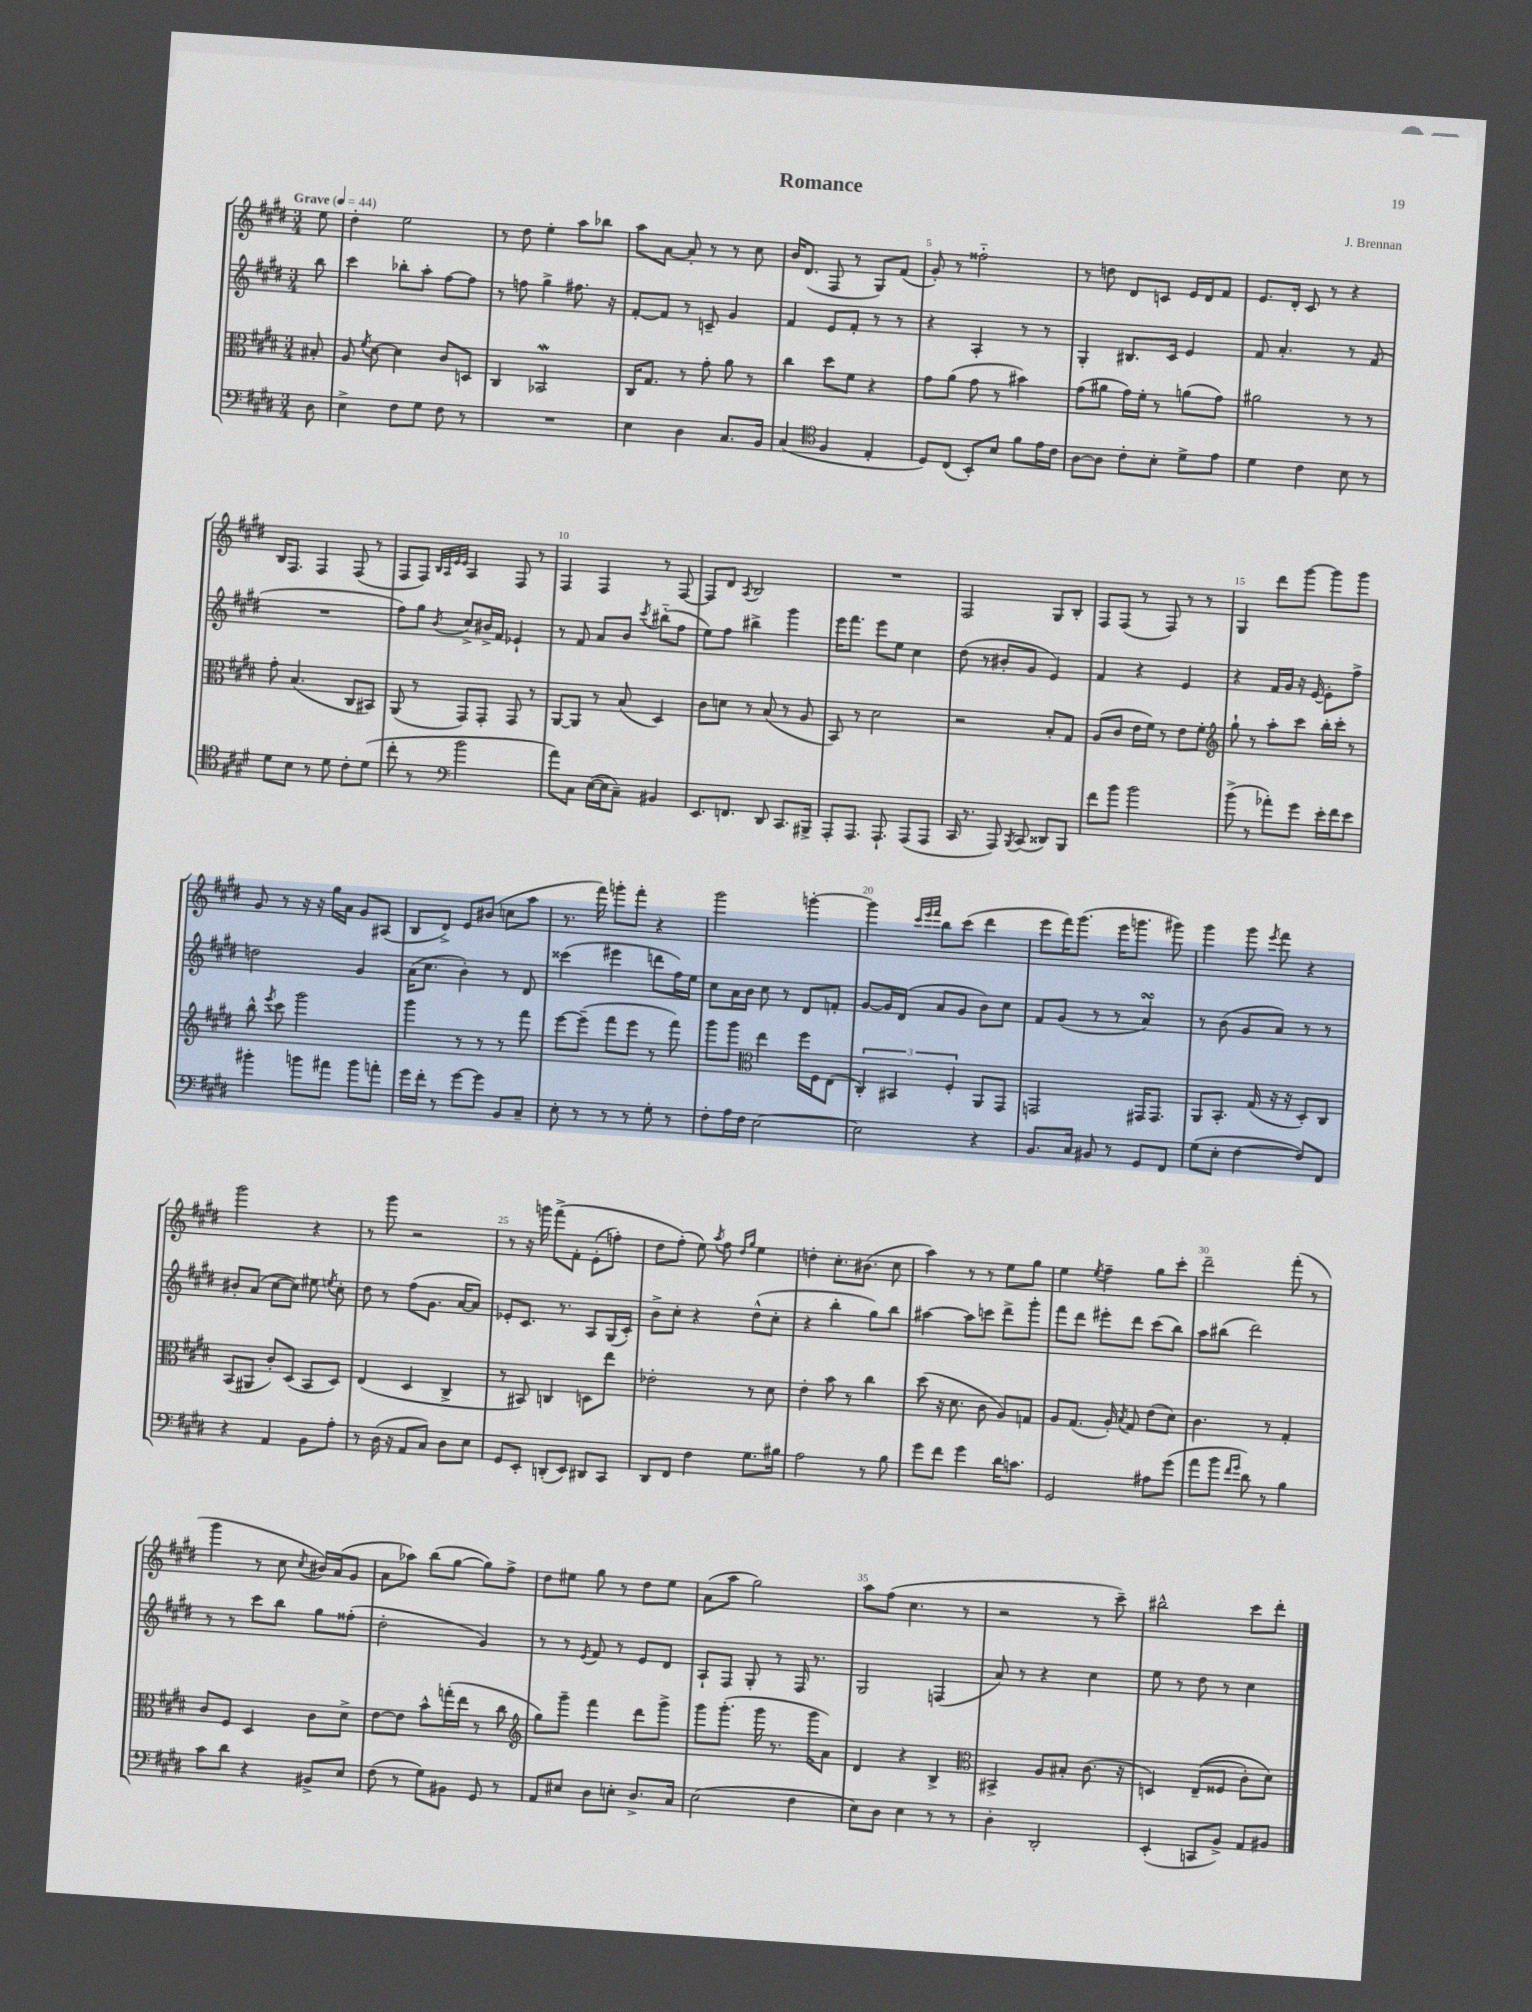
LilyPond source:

\header { title = "Romance" composer = "J. Brennan" }
<<
\new StaffGroup <<
\new Staff = "s0" {
    \clef treble \key e \major \numericTimeSignature \time 3/4 \partial 8 \tempo "Grave" 4 = 44
    \autoBeamOff e''8 |
    dis''4-. e''2 |
    r8 dis''8 e''4-. a''8[ bes''8] |
    a''8[ a'8]~ a'8-. r8 r8 cis''8 |
    b'16[ dis'8.]( fis8 r8 gis8[) fis'8]( |
    gis'8-.) r8 fisis''2-_ |
    r8 d''8 dis'8[ c'8] e'16[ dis'16 fis'8] |
    e'8.[ dis'16]-. cis'8 r8 r4 |
    b16[ fis8.] fis4 fis8( r8 |
    fis8[ fis8]) \grace { b32[ a32 e'32 e'32] } a4 fis8 r8 |
    fis4 fis4 r8 fis8~ |
    fis8[ dis'8] \acciaccatura { a8 } b2 |
    R2. |
    fis2 gis8[ b8]-. |
    fis8[ fis8]( r8 fis8) r8 r8 |
    gis4 dis'''8[ gis'''8]~ gis'''8[ gis'''8] |
    gis'8 r8 r16 r16 gis''16[ a'16] gis'8[ ais8]( |
    b8[ dis'8]->) e'8[ bis'8]( c''8[ a''8] |
    r8. fis'''16) g'''8[-. fis'''8]-. r4 |
    gis'''2 g'''4~-. |
    g'''4 \grace { cis'''32[ e'''32 fis'''32] } b''8[ cis'''8]( dis'''4 |
    e'''8[ fis'''16) gis'''8.]( e'''16[ g'''8.] gis'''8) |
    gis'''4 gis'''8 \acciaccatura { e'''8 } fis'''8 r4 |
    gis'''2 r4 |
    r8 gis'''8 r2 |
    r8 r16 g'''16 fis'''8[->\( fis'8]-. e'8[-.( f''8]-.) |
    dis''8[ fis''8]-.(\) e''8) \acciaccatura { a''8 } fis''8 \grace { dis''16[ gis''16] } e''4 |
    d''4-. cis''8.[-. bis'8.]( cis''8 |
    a''4) r8 r8 e''8[ gis''8] |
    e''4 \acciaccatura { e''8 } fis''4-- gis''8[ cis'''8]-. |
    dis'''2-- fis'''8-.( r8 |
    gis'''4 r8 cis''8 \acciaccatura { cis''8 } bis'16[) a'16( gis'8] |
    a'8[ aes''8]) b''8[( gis''8]~ gis''8[) fis''8]-> |
    dis''8[ eis''8] gis''8 r8 dis''8[ eis''8] |
    a'8[( a''8] gis''2) |
    a''8[ fis''8]( cis''4. r8 |
    r2 r8 cis'''8--) |
    bis''2-^ cis'''8[ dis'''8]-. \bar "|." |
}
\new Staff = "s1" {
    \clef treble \key e \major \numericTimeSignature \time 3/4 \partial 8
    \autoBeamOff b''8 |
    cis'''4 bes''8[-. a''8]-. fis''8[~ fis''8] |
    r8 f''8 gis''4-> fis''8. r16 |
    fis'8[~-. fis'8] r8 c'8-- gis'4 |
    fis'4 e'8[ fis'8]-. r8 r8 |
    r4 a4-. r8 r8 |
    gis4-. bis8.[ cis'16] e'4 |
    fis'8 a'4.-. r8 fis'8( |
    R2. |
    fis''8[) gis''8] \acciaccatura { b'8 } cis''8[-> bis'16-> fis'16] ees'4-! |
    r8 fis'8 a'8[ b'8] \acciaccatura { cis'''8 } bis''8[-_( fis''8] |
    e''8[) fis''8] bis''4-> gis'''4 |
    e'''16[ fis'''8.] e'''8[ e''8] cis''4 |
    dis''8( r8 bis'8[-. gis'8] e'4) |
    fis'4 r4 e'4 |
    r4 fis'16[ gis'16] r16 e'16~ e'8[-. fis''8]-> |
    d''2 gis'4 |
    a'16[( cis''8.] b'4-.) r8 dis'8 |
    cisis'''4( eis'''4 d'''8[ fis''16) e''16] |
    cis''8[ a'16 b'16] cis''8 r8 dis'8[ f'8]-. |
    gis'8[~ gis'16 dis'16]( a'8[ gis'8] b'8[) cis''8] |
    fis'8[ gis'8]( r8 r8 a'4\turn) |
    r8 b'8( gis'8[ a'8]) r8 r8 |
    bis'8[-. a'8]( cis''8[~ cis''8]) eis''8 \acciaccatura { e''8 } cis''8-. |
    dis''8 r8 fis''8[( gis'8.] a'16[~ a'8]) |
    ees'8[-. cis'8.] r8. a8[ gis16( cis'16]-.) |
    b'8[-> cis''8]-. r4 dis''8[-^( cis''8]-. |
    r4 b''4-. gis''8[) b''8] |
    ais''4~ ais''8[ c'''8] dis'''8[-> gis'''8]-. |
    fis'''8[ dis'''8] eis'''8[-. dis'''8] cis'''8[( b''8]) |
    a''8[ bis''8]( dis'''2) |
    r8 r8 cis'''8[ b''8] gis''8[ fisis''8]-.( |
    dis''2-. gis'4) |
    r8 r8 \acciaccatura { e'8 } fis'8 r8 e'8[ dis'8] |
    a8[-! fis8] gis8-. r8 fis16 r8. |
    gis2 f4( |
    a'8) r8 r4 cis''4 |
    e''8 r8 dis''8 r8 cis''4 \bar "|." |
}
\new Staff = "s2" {
    \clef alto \key e \major \numericTimeSignature \time 3/4 \partial 8
    \autoBeamOff bis8-. |
    a8 \acciaccatura { fis'8 } dis'8~ dis'4 cis'8[ d8] |
    cis4 bes,2\mordent |
    cis16[ gis8.] r8 gis'8-. a'8 r8 |
    cis''4 dis''8[ fis'8] r4 |
    gis'8[ a'8]( gis'8 r8 bis'4) |
    gis'8[( ais'8] gis'16[) fis'16]-. r8 a'8[( gis'8]) |
    ais'2 r8 r8 |
    gis'8-. b4.( cis8[ bis,8]) |
    a,8( r8 gis,8[) gis,8]-. gis,8 r8 |
    a,8[~ a,8] r8 b8( dis4) |
    cis'8[ d'8] r8 b8( r8 a8 |
    b,8) r8 dis'2 |
    r2 b8[-. gis8] |
    a8[( cis'8] e'16[ fis'16]) r8 e'8[ fis'8]-. |
    \clef treble gis''8-! r8 a''8[-. cis'''8] b''16[-. cis'''16]-. r8 |
    b''8-^ \acciaccatura { e'''8 } cis'''8 gis'''2 |
    gis'''4 r8 r8 r8 fis'''8 |
    e'''8[~ e'''8]--( fis'''8[ e'''8] r8 fis'''8) |
    gis'''8[ gis'''8] \clef alto e''4 fis''16[ fis16 e8]( |
    \tuplet 3/2 { cis4-.) bis,4 fis4-. } a,8[ gis,8] |
    g,2 gis,16[ gis,8.] |
    a,8[ b,8.]-. gis16( r16 r16 dis8[-.) cis8] |
    b,8[( ais,8] cis'8[-.) dis8]( b,8[ dis8]) |
    e4( dis4 cis4-> |
    r8 bis,8) c4 d8[ e''8] |
    ees'2-. r8 dis'8 |
    e'4-. b'8 r8 cis''4 |
    dis''8( r16 dis'8. cis'8 a8[) g8] |
    a8[ gis8.]( a16-.) \acciaccatura { b8 } gis8 e'8[( dis'8]) |
    cis'4. r8 gis4-. |
    cis'8[ fis8] dis4 cis'8[ dis'8]-> |
    e'8[~ e'8] b'8[-^ g''16-.( e''16] r8 cis''8 |
    \clef treble gis''8[) gis'''8]-- fis'''4 dis'''8[ gis'''8]-> |
    gis'''8[ gis'''8.]-.( gis'''16 r8. gis'''16[ a'8]) |
    dis'4 r4 b4-> |
    \clef alto bis,4-> a8[ bis8]-. cis'8.( r16 |
    d4) e8[--(\( fisis8] cis'8[-.) dis'8]\) \bar "|." |
}
\new Staff = "s3" {
    \clef bass \key e \major \numericTimeSignature \time 3/4 \partial 8
    \autoBeamOff dis8 |
    e4-> fis8[ gis8] fis8 r8 |
    R2. |
    e4 dis4 cis8.[ b,16] |
    cis4( \clef tenor fis4 e4-. |
    dis8[) cis8]( b,8[-.) b8] fis'8[ e'16 cis'16] |
    a8[~ a8] cis'8[-. b8]-. dis'8[-> e'8] |
    dis'4 cis'4 b8 r8 |
    dis'8[ b8] r8 dis'8 cis'8[-. dis'8]( |
    cis''8-. r8 \clef bass b'2 |
    a'8[) cis8] e16[~( e16 cis8]--) bis,4 |
    e,8.[ f,8.] dis,8 cis,8.[ bis,,16]-> |
    a,,8[-. a,,8.] a,,8.-! a,,8[( a,,8] |
    cis,16 r8. a,,8) \acciaccatura { b,,8 } cis,8( disis,8[) b,,8] |
    fis'8[ b'8] b'2 |
    b'8->( r8 aes'8[-.) gis'8] e'16[-. fis'16 e'8] |
    bis'4-. b'8[ ais'8] b'8[ a'8]-. |
    gis'16[ fis'16]-. r8 gis'8[~ gis'8] b,8[ cis8]-- |
    e8-. r8 r8 r8 gis8-. r8 |
    fis8[-. a16 fis16] e2~ |
    e2 r4 |
    b,8.[ cis16] bis,8 r8 gis,8[ fis,8] |
    gis8[( e8]-. fis4~ fis8[) fis,8] |
    r4 a,4 b,8[ a8]-. |
    r8 dis16( r16 a,8[ cis8]) dis8[ e8] |
    gis,8[ e,8]-. d,8[-.( e,8]) dis,8[ cis,8] |
    dis,8[ fis,8] fis4 gis8.[ bis16] |
    a2 r8 b8 |
    gis'8[ fis'8] gis'4 dis'16[ c'8.] |
    gis,2 ais8[ gis'8]( |
    a'8[ b'8] \grace { fis'16[ gis'16] } dis'8) r8 b4 |
    cis'8[ dis'8] r4 bis,8[-> e8] |
    fis8( r8 gis8[) bis,8] gis,8 r8 |
    a,8[ eis8] dis8[ e8]-. dis8.[-> cis16] |
    e2( fis4 |
    e8[) dis8] e4 r8 r8 |
    dis4-. dis,2-. |
    e,4-.( c,8[ b,8]->) a,8[ bis,8] \bar "|." |
}
>>
>>
\layout { \context { \Score \override BarNumber.break-visibility = ##(#f #t #t) barNumberVisibility = #(every-nth-bar-number-visible 5) } }
